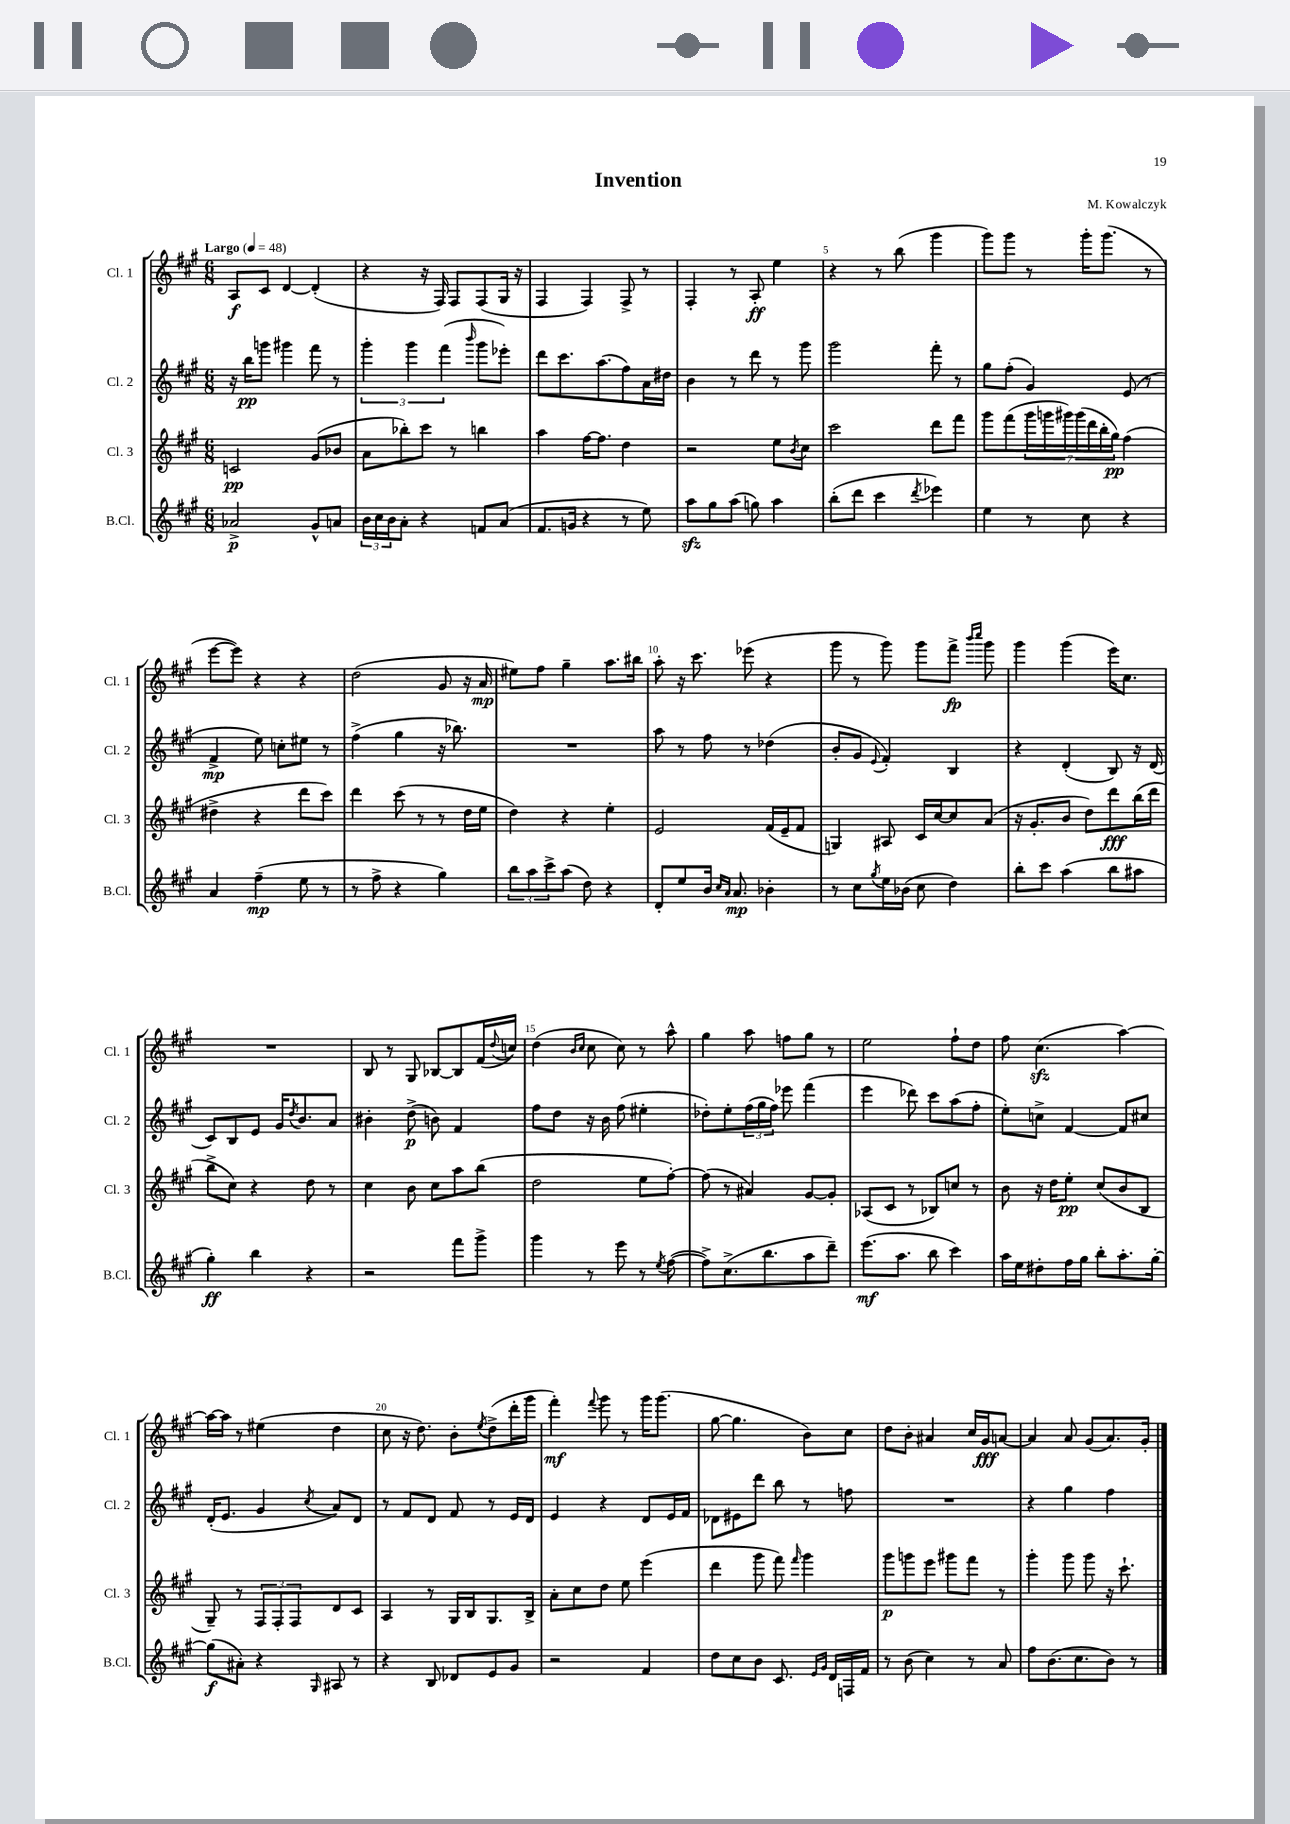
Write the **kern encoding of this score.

**kern	**dynam	**kern	**dynam	**kern	**dynam	**kern	**dynam
*part4	*part4	*part3	*part3	*part2	*part2	*part1	*part1
*staff4	*staff4	*staff3	*staff3	*staff2	*staff2	*staff1	*staff1
*I"B.Cl.	*	*I"Cl. 3	*	*I"Cl. 2	*	*I"Cl. 1	*
*I'B.Cl.	*	*I'Cl. 3	*	*I'Cl. 2	*	*I'Cl. 1	*
*clefG2	*	*clefG2	*	*clefG2	*	*clefG2	*
*k[f#c#g#]	*	*k[f#c#g#]	*	*k[f#c#g#]	*	*k[f#c#g#]	*
*M6/8	*	*M6/8	*	*M6/8	*	*M6/8	*
*MM48	*	*MM48	*	*MM48	*	*MM48	*
=1	=1	=1	=1	=1	=1	=1	=1
!	!	!	!	!	!	!LO:TX:a:B:t=Largo	!
2a-X^/	p	2cn/	pp	16r	.	8A/L	f
.	.	.	.	16bb\KL	pp	.	.
.	.	.	.	8gggn\J	.	8c#/J	.
.	.	.	.	4ggg#X\	.	[4d/	.
8g#^^/L	.	(8g#/L	.	8fff#\	.	(4d'/]	.
8an/J	.	8b-X/J	.	8r	.	.	.
=2	=2	=2	=2	=2	=2	=2	=2
24b\LL	.	8a\L	.	6ggg#'\	.	4r	.
24cc#\	.	.	.	.	.	.	.
24b\J	.	.	.	.	.	.	.
8a'\J	.	8bb-X'\)	.	.	.	.	.
.	.	.	.	6ggg#\	.	.	.
4r	.	8ccc#\J	.	.	.	16r	.
.	.	.	.	.	.	16F#/)	.
.	.	.	.	(6fff#\	.	.	.
.	.	8r	.	.	.	8F#/L	.
.	.	.	.	16qqbbb/	.	.	.
8fn/L	.	4bbn\	.	8ggg#\L	.	(8F#/	.
(8a/J	.	.	.	8eee-X'\J)	.	16G#/Jk	.
.	.	.	.	.	.	16r	.
=3	=3	=3	=3	=3	=3	=3	=3
8.f#/L	.	4aa\	.	8ddd\L	.	4F#/	.
.	.	.	.	8.ccc#\	.	.	.
16gn/Jk	.	.	.	.	.	.	.
4r	.	[16ff#\KL	.	.	.	4F#/)	.
.	.	8.ff#\J]	.	(8.aa\	.	.	.
8r	.	4dd\	.	8ff#\)	.	8F#^/	.
8ee\)	.	.	.	16a\L	.	8r	.
.	.	.	.	16dd#X\JJ	.	.	.
=4	=4	=4	=4	=4	=4	=4	=4
8aazz\L	.	2r	.	4b\	.	4F#'/	.
8gg#\	.	.	.	.	.	.	.
(8aa\J	.	.	.	8r	.	8r	.
8ggn\)	.	.	.	8ddd\	.	8A'/	ff
4aa\	.	8ee\L	.	8r	.	4ee\	.
.	.	8qb/	.	.	.	.	.
.	.	8cc#\J	.	8ggg#\	.	.	.
=5	=5	=5	=5	=5	=5	=5	=5
(8bb'\L	.	2ccc#\	.	2ggg#\	.	4r	.
8ddd\J	.	.	.	.	.	.	.
4ccc#\	.	.	.	.	.	8r	.
.	.	.	.	.	.	(8bb\	.
8qddd/	.	.	.	.	.	.	.
4eee-X\)	.	8ddd\L	.	8fff#'\	.	4ggg#\	.
.	.	8fff#\J	.	8r	.	.	.
=6	=6	=6	=6	=6	=6	=6	=6
4ee\	.	8ggg#\L	.	8gg#\L	.	8ggg#\L)	.
.	.	(8fff#\	.	(8ff#'\J	.	8ggg#\J	.
8r	.	28ggg#\L	.	4g#/)	.	8r	.
.	.	28gggn\	.	.	.	.	.
.	.	28ggg#X\)	.	.	.	.	.
.	.	(28ggg#\	.	.	.	.	.
8cc#\	.	.	.	.	.	16ggg#'\KL	.
.	.	28ddd\	.	.	.	.	.
.	.	28bb'\	.	.	.	.	.
.	.	.	.	.	.	(8.ggg#\J	.
.	.	28gg#\JJ)	pp	.	.	.	.
4r	.	(4ff#\	.	(8e/	.	.	.
.	.	.	.	8r	.	8r	.
!!LO:LB:g=z
=7	=7	=7	=7	=7	=7	=7	=7
4a/	.	4dd#X^\	.	4f#^/	mp	[8eee\L	.
.	.	.	.	.	.	8eee\J])	.
(4ff#~\	mp	4r	.	8ee\)	.	4r	.
.	.	.	.	8ccn'\L	.	.	.
8ee\	.	8ddd\L	.	8ee#X\J	.	4r	.
8r	.	8ccc#\J)	.	8r	.	.	.
=8	=8	=8	=8	=8	=8	=8	=8
8r	.	4ddd\	.	(4ff#^\	.	(2dd\	.
8ff#^\	.	.	.	.	.	.	.
4r	.	(8ccc#\	.	4gg#\	.	.	.
.	.	8r	.	.	.	.	.
4gg#\)	.	8r	.	16r	.	8g#/	.
.	.	.	.	8.bb-X\)	.	.	.
.	.	16dd\LL	.	.	.	16r	.
.	.	16ee\JJ	.	.	.	16a/	mp
=9	=9	=9	=9	=9	=9	=9	=9
12bb\L	.	4dd\)	.	2.r	.	8ee#X\L)	.
12aa\	.	.	.	.	.	.	.
.	.	.	.	.	.	8ff#\J	.
12ccc#^\	.	.	.	.	.	.	.
(8aa\J	.	4r	.	.	.	4gg#~\	.
8dd\)	.	.	.	.	.	.	.
4r	.	4ee'\	.	.	.	8.aa\L	.
.	.	.	.	.	.	16bb#X\Jk	.
=10	=10	=10	=10	=10	=10	=10	=10
8d'/L	.	2e/	.	8aa\	.	8aa'\	.
8ee/	.	.	.	8r	.	16r	.
.	.	.	.	.	.	8.ccc#\	.
16b/Jk	.	.	.	8ff#\	.	.	.
16qqcc#/LL	.	.	.	.	.	.	.
16qqa/JJ	.	.	.	.	.	.	.
8.a/	mp	.	.	.	.	.	.
.	.	.	.	8r	.	(8eee-X\	.
4b-X'\	.	(16f#/LL	.	(4dd-X\	.	4r	.
.	.	16e~/J	.	.	.	.	.
.	.	8f#/J	.	.	.	.	.
=11	=11	=11	=11	=11	=11	=11	=11
8r	.	4Gn/)	.	8b'/L	.	8ggg#\	.
8cc#\L	.	.	.	8g#/J	.	8r	.
8qgg#/	.	.	.	8qqe/	.	.	.
16ee\L	.	8A#X/	.	4f#'/)	.	8ggg#\)	.
(16b-X\JJ	.	.	.	.	.	.	.
8cc#\	.	16c#/LL	.	.	.	8ggg#\L	.
.	.	[16cc#/J	.	.	.	.	.
4dd\)	.	8cc#/]	.	4B/	.	8fff#^\J	fp
.	.	.	.	.	.	16qqbbb/LL	.
.	.	.	.	.	.	16qqcccc#/JJ	.
.	.	(8a/J	.	.	.	8ggg#\	.
=12	=12	=12	=12	=12	=12	=12	=12
8bb'\L	.	16r	.	4r	.	4ggg#\	.
.	.	8.g#'/L	.	.	.	.	.
8ccc#\J	.	.	.	.	.	.	.
(4aa\	.	8b/J	.	(4d'/	.	(4ggg#\	.
.	.	8dd\L)	.	.	.	.	.
8bb\L	.	8ddd\	fff	8B/)	.	16eee\KL)	.
.	.	.	.	.	.	8.cc#\J	.
8aa#X\J	.	(16bb\L	.	16r	.	.	.
.	.	16ddd\JJ	.	(16d/	.	.	.
!!LO:LB:g=z
=13	=13	=13	=13	=13	=13	=13	=13
4gg#'\)	ff	8bb^\L	.	8c#/L)	.	2.r	.
.	.	8cc#\J)	.	8B/	.	.	.
4bb\	.	4r	.	8e/J	.	.	.
.	.	.	.	16g#/KL	.	.	.
.	.	.	.	8qdd/	.	.	.
.	.	.	.	8.b/	.	.	.
4r	.	8dd\	.	.	.	.	.
.	.	8r	.	8a/J	.	.	.
=14	=14	=14	=14	=14	=14	=14	=14
2r	.	4cc#\	.	4b#X'\	.	8B/	.
.	.	.	.	.	.	8r	.
.	.	8b\	.	(8dd^\	p	8G#/	.
.	.	8cc#\L	.	8bn\)	.	[8B-X/L	.
8fff#\L	.	8aa\	.	4f#/	.	8B-/]	.
8ggg#^\J	.	(8bb\J	.	.	.	(16f#/L	.
.	.	.	.	.	.	8qqdd/	.
.	.	.	.	.	.	16ccn/JJ)	.
=15	=15	=15	=15	=15	=15	=15	=15
4ggg#\	.	2dd\	.	8ff#\L	.	(4dd\	.
.	.	.	.	8dd\J	.	.	.
.	.	.	.	.	.	16qqb/LL	.
.	.	.	.	.	.	16qqcc#/JJ	.
8r	.	.	.	16r	.	8cc#\	.
.	.	.	.	16b\	.	.	.
8eee\	.	.	.	(8ff#\	.	8cc#\)	.
8r	.	8ee\L	.	4ee#X'\	.	8r	.
8qee/	.	.	.	.	.	.	.
([8ff#\	.	[8ff#'\J)	.	.	.	8aa^^\	.
=16	=16	=16	=16	=16	=16	=16	=16
8ff#^\L])	.	(8ff#\]	.	8dd-X'\L)	.	4gg#\	.
(8.cc#^\	.	8r	.	8ee'\	.	.	.
.	.	4a#X/)	.	(24ff#\L	.	8aa\	.
.	.	.	.	24gg#\	.	.	.
8.bb\	.	.	.	.	.	.	.
.	.	.	.	24ff#\JJ)	.	.	.
.	.	.	.	8eee-X\	.	8ffn\L	.
8aa\	.	[8g#/L	.	(4fff#\	.	8gg#\J	.
8ddd~\J)	.	8g#'/J]	.	.	.	8r	.
=17	=17	=17	=17	=17	=17	=17	=17
(8.eee\L	mf	(8A-X/L	.	4eee\	.	2ee\	.
.	.	8c#/J	.	.	.	.	.
8.aa\J	.	.	.	.	.	.	.
.	.	8r	.	8ddd-X\)	.	.	.
8bb\	.	8B-X/L)	.	8ccc#\L	.	.	.
4ccc#\)	.	8ccn/J	.	(8aa\	.	8ff#`\L	.
.	.	8r	.	8ff#'\J	.	8dd\J	.
=18	=18	=18	=18	=18	=18	=18	=18
16aa\LL	.	8b\	.	8ee'\L)	.	8ff#\	.
16ee\J	.	.	.	.	.	.	.
8dd#X'\	.	16r	.	8ccn^\J	.	(4.cc#zz\	.
.	.	16dd\KL	.	.	.	.	.
16ff#\L	.	8ee'\J	pp	[4f#/	.	.	.
16gg#\JJ	.	.	.	.	.	.	.
8bb'\L	.	(8cc#/L	.	.	.	.	.
8.aa'\	.	8b/	.	8f#/L]	.	[4aa\)	.
.	.	8B/J	.	8cc#X/J	.	.	.
[16gg#'\Jk	.	.	.	.	.	.	.
!!LO:LB:g=z
=19	=19	=19	=19	=19	=19	=19	=19
(8gg#\L]	f	8G#~/)	.	(16d'/KL	.	16aa\LL_	.
.	.	.	.	8.e/J	.	16aa\JJ]	.
8a#X'\J)	.	8r	.	.	.	8r	.
4r	.	12F#/L	.	4g#/	.	(4ee#X\	.
.	.	12F#'/	.	.	.	.	.
.	.	12F#/	.	.	.	.	.
16qqG#/	.	.	.	8qcc#/	.	.	.
8A#X/	.	8d/	.	8a/L)	.	4dd\	.
8r	.	8c#/J	.	8d/J	.	.	.
=20	=20	=20	=20	=20	=20	=20	=20
4r	.	4A/	.	8r	.	8cc#\	.
.	.	.	.	8f#/L	.	16r	.
.	.	.	.	.	.	8.dd\)	.
8B/	.	8r	.	8d/J	.	.	.
8d-X/L	.	16G#/LL	.	8f#/	.	8b'\L	.
.	.	16B/J	.	.	.	.	.
.	.	.	.	.	.	8qee/	.
8e/	.	8.G#/	.	8r	.	(8dd^\	.
8g#/J	.	.	.	16e/LL	.	16ddd'\L	.
.	.	16B^/Jk	.	16d/JJ	.	16ggg#\JJ	.
=21	=21	=21	=21	=21	=21	=21	=21
2r	.	8a'\L	.	4e/	.	4fff#'\)	mf
.	.	8cc#\	.	.	.	.	.
.	.	.	.	.	.	8qqfff#/	.
.	.	8dd\J	.	4r	.	8ggg#\	.
.	.	8ee\	.	.	.	8r	.
4f#/	.	(4eee\	.	8d/L	.	16ggg#\KL	.
.	.	.	.	.	.	(8.ggg#\J	.
.	.	.	.	16e/L	.	.	.
.	.	.	.	16f#/JJ	.	.	.
=22	=22	=22	=22	=22	=22	=22	=22
8dd\L	.	4ddd\	.	8d-X\L	.	[8gg#\	.
8cc#\	.	.	.	8e#X\	.	4.gg#\]	.
8b\J	.	8ggg#\	.	8ddd\J	.	.	.
8.c#/	.	8fff#\)	.	8bb\	.	.	.
.	.	16qqfff#/	.	.	.	.	.
.	.	4ggg#\	.	8r	.	8b\L)	.
16qqe/LL	.	.	.	.	.	.	.
16qqg#/JJ	.	.	.	.	.	.	.
16d/LL	.	.	.	.	.	.	.
16Fn/	.	.	.	8ffn\	.	8cc#\J	.
16f#/JJ	.	.	.	.	.	.	.
=23	=23	=23	=23	=23	=23	=23	=23
8r	.	8ggg#\L	p	2.r	.	8dd\L	.
(8b\	.	8gggn\	.	.	.	8b'\J	.
4cc#\)	.	8eee\J	.	.	.	4a#X/	.
.	.	8ggg#X\L	.	.	.	.	.
8r	.	8fff#\J	.	.	.	16cc#/LL	.
.	.	.	.	.	.	16g#/J	fff
8a/	.	8r	.	.	.	[8an/J	.
=24	=24	=24	=24	=24	=24	=24	=24
8ff#\L	.	4ggg#'\	.	4r	.	4a/]	.
(8.b\	.	.	.	.	.	.	.
.	.	8ggg#\	.	4gg#\	.	8a/	.
8.cc#\	.	.	.	.	.	.	.
.	.	8ggg#\	.	.	.	(8g#/L	.
8b\J)	.	16r	.	4ff#\	.	8.a/)	.
.	.	8.ccc#`\	.	.	.	.	.
8r	.	.	.	.	.	.	.
.	.	.	.	.	.	16g#'/Jk	.
==	==	==	==	==	==	==	==
*-	*-	*-	*-	*-	*-	*-	*-
